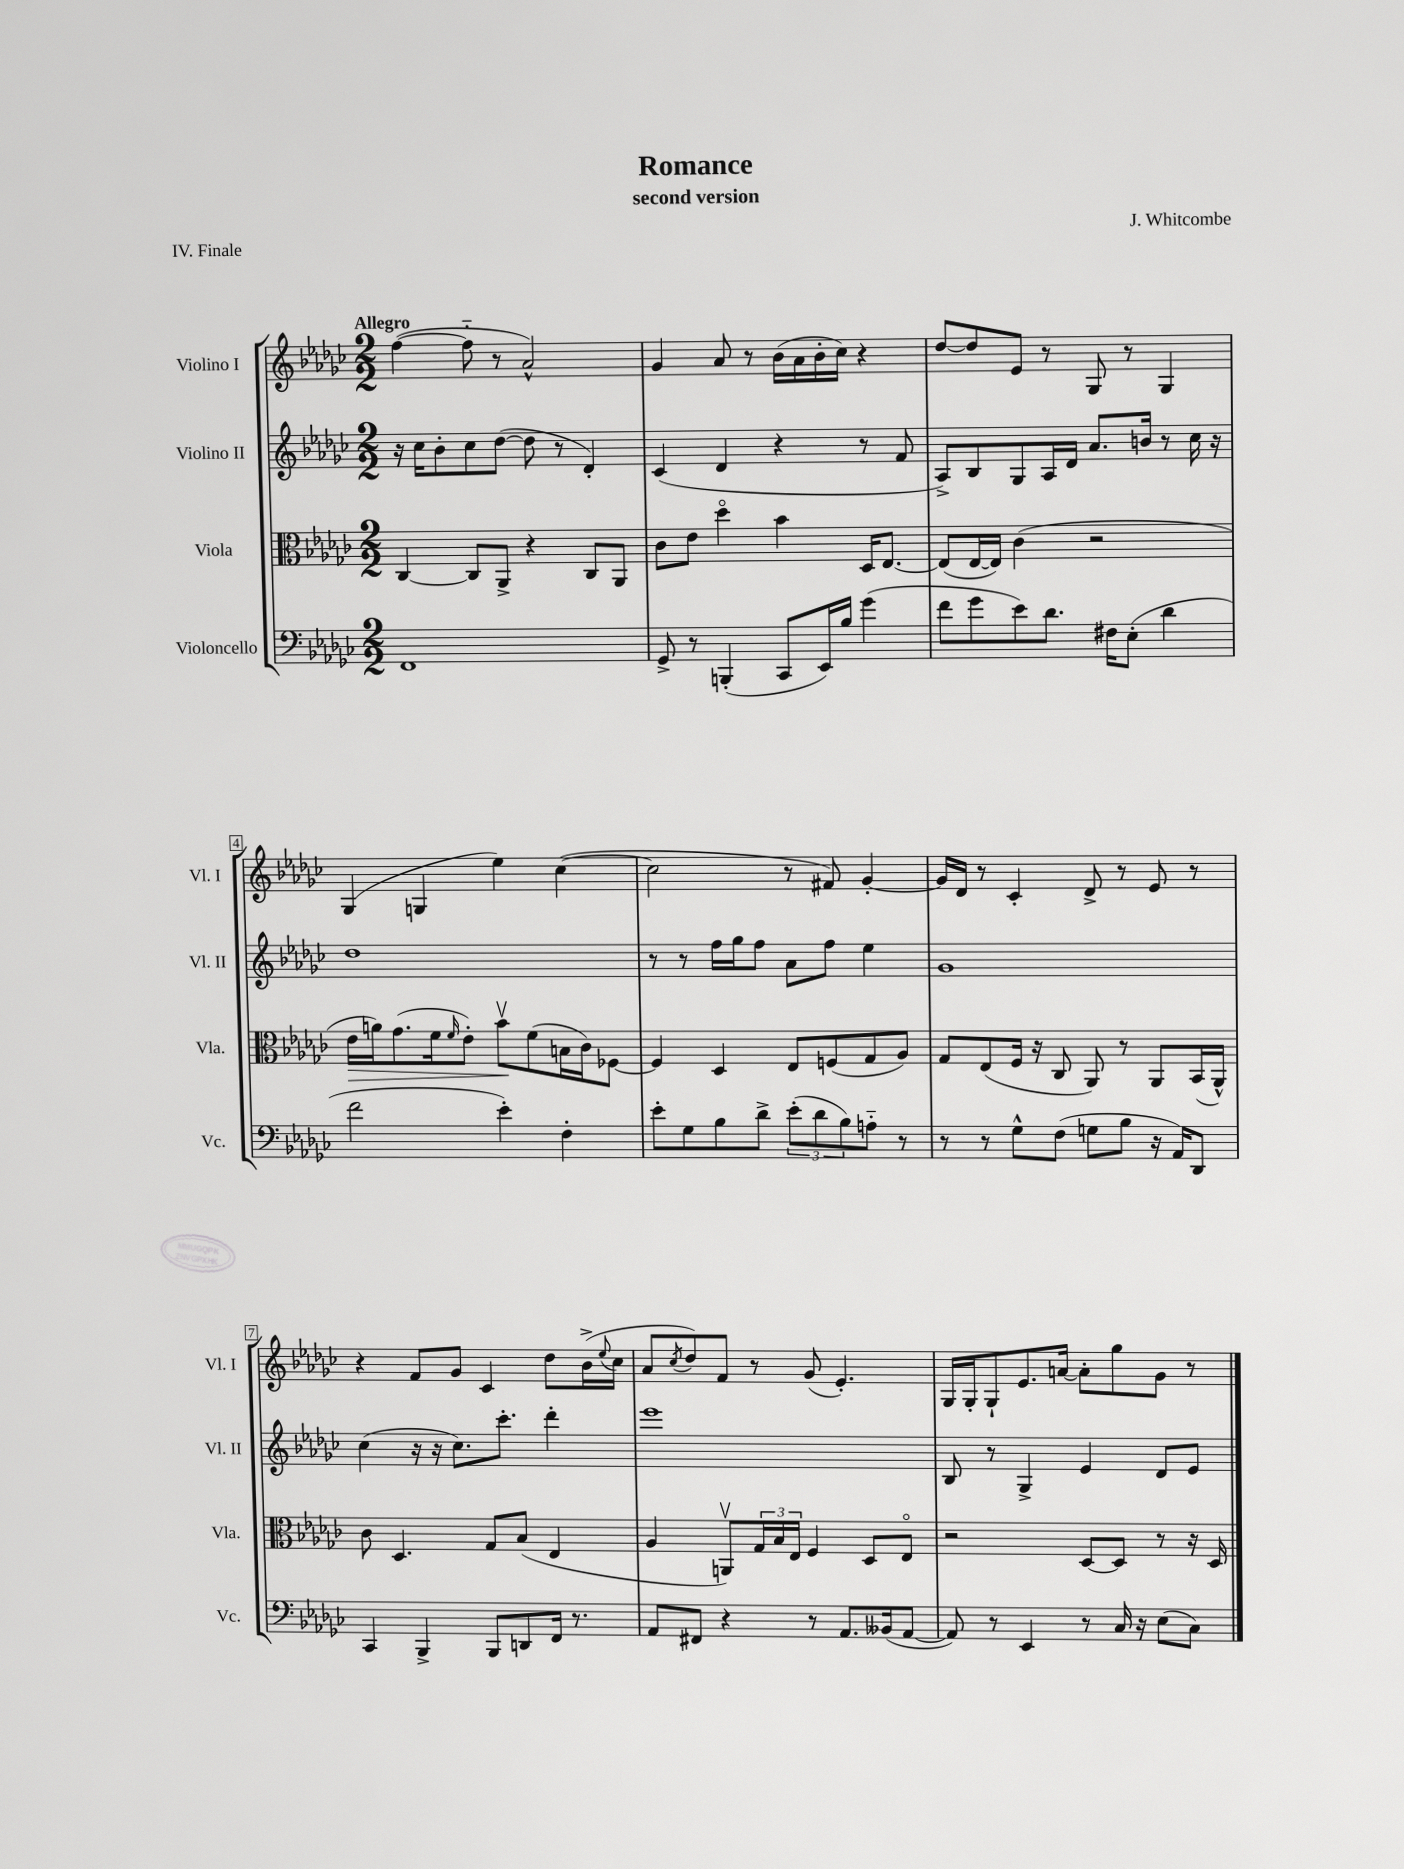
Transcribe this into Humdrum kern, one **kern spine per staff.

**kern	**kern	**dynam	**kern	**kern
*part4	*part3	*part3	*part2	*part1
*staff4	*staff3	*staff3	*staff2	*staff1
*I"Violoncello	*I"Viola	*	*I"Violino II	*I"Violino I
*I'Vc.	*I'Vla.	*	*I'Vl. II	*I'Vl. I
*clefF4	*clefC3	*	*clefG2	*clefG2
*k[b-e-a-d-g-c-]	*k[b-e-a-d-g-c-]	*	*k[b-e-a-d-g-c-]	*k[b-e-a-d-g-c-]
*M2/2	*M2/2	*	*M2/2	*M2/2
=1	=1	=1	=1	=1
!	!	!	!	!LO:TX:a:B:t=Allegro
1FF	[4C-/	.	16r	([4ff\
.	.	.	16cc-\KL	.
.	.	.	8b-'\	.
.	8C-/L]	.	8cc-\	8ff\]
.	8AA-^/J	.	([8dd-\J	8r
.	4r	.	8dd-\]	2a-^^/)
.	.	.	8r	.
.	8C-/L	.	4d-'/)	.
.	8AA-/J	.	.	.
=2	=2	=2	=2	=2
8GG-^/	8c-\L	.	(4c-/	4g-/
8r	8e-\J	.	.	.
(4BBBn'/	4dd-\	.	4d-/	8a-/
.	.	.	.	8r
8CC-/L	4b-\	.	4r	(16b-\LL
.	.	.	.	16a-\
16EE-/L)	.	.	.	16b-'\
16B-/JJ	.	.	.	16cc-\JJ)
(4g-\	16D-/KL	.	8r	4r
.	[8.E-/J	.	.	.
.	.	.	8f/	.
=3	=3	=3	=3	=3
8f\L	(8E-/L]	.	8A-^/L)	[8dd-/L
8g-\	[16E-/L	.	8B-/	8dd-/]
.	16E-/JJ])	.	.	.
8e-\)	(4c-\	.	8G-/	8e-/J
8.d-\J	.	.	16A-/L	8r
.	.	.	16d-/JJ	.
.	2r	.	8.a-/L	8G-/
16F#X\KL	.	.	.	.
(8E-'\J	.	.	.	8r
.	.	.	16bn/Jk	.
4d-\	.	.	8r	4G-/
.	.	.	16cc-\	.
.	.	.	16r	.
!!LO:LB:g=z
=4	=4	=4	=4	=4
!	!	!LO:HP:b	!	!
2f\	16e-\LL	>	1dd-	(4G-/
.	16an\J)	.	.	.
.	(8.g-\	.	.	.
.	.	.	.	4Gn/
.	16f\k	.	.	.
.	16qqf/	.	.	.
.	8e-'\J)	.	.	.
4e-'\)	8b-v\L	.	.	4ee-\)
.	(8f\	]	.	.
4F'\	16Bn\L	.	.	([4cc-\
.	16c-\J)	.	.	.
.	[8F-X\J	.	.	.
=5	=5	=5	=5	=5
8e-'\L	4F-/]	.	8r	2cc-\]
8G-\	.	.	8r	.
8B-\	4D-/	.	16ff\LL	.
.	.	.	16gg-\J	.
8d-^\J	.	.	8ff\J	.
(12e-'\L	8E-/L	.	8a-\L	8r
12d-\	.	.	.	.
.	(8Fn/	.	8ff\J	8f#X/)
12B-\)	.	.	.	.
8An\J	8G-/	.	4ee-\	[4g-'/
8r	8A-/J)	.	.	.
=6	=6	=6	=6	=6
8r	8G-/L	.	1g-	16g-/LL]
.	.	.	.	16d-/JJ
8r	(8E-/	.	.	8r
8G-^^\L	16F/Jk	.	.	4c-'/
.	16r	.	.	.
(8F\J	8C-/	.	.	.
8Gn\L	8AA-/)	.	.	8d-^/
8B-\J	8r	.	.	8r
16r	8AA-/L	.	.	8e-/
16AA-/KL)	.	.	.	.
8DD-/J	(16BB-/L	.	.	8r
.	16AA-^^/JJ)	.	.	.
!!LO:LB:g=z
=7	=7	=7	=7	=7
4CC-/	8c-\	.	(4cc-\	4r
.	4.D-/	.	.	.
4BBB-^/	.	.	16r	8f/L
.	.	.	16r	.
.	.	.	8.cc-\L)	8g-/J
8BBB-/L	8G-/L	.	.	4c-/
.	.	.	8.ccc-'\J	.
8DDn/	(8B-/J	.	.	.
16FF/Jk	4E-/	.	4ddd-'\	8dd-\L
8.r	.	.	.	.
.	.	.	.	(16b-^\L
.	.	.	.	8qqee-/
.	.	.	.	16cc-\JJ
=8	=8	=8	=8	=8
8AA-/L	4A-/	.	1eee-	8a-/L
.	.	.	.	8qcc-/
8FF#X/J	.	.	.	8dd-/)
4r	8AAnv/L)	.	.	8f/J
.	24G-/L	.	.	8r
.	24B-/	.	.	.
.	24E-/JJ	.	.	.
8r	4F/	.	.	(8g-/
8.AA-/L	.	.	.	4.e-'/)
.	8D-/L	.	.	.
(16BB--X/k	.	.	.	.
[8AA-/J	8E-/J	.	.	.
=9	=9	=9	=9	=9
8AA-/])	2r	.	8B-/	16G-/LL
.	.	.	.	16G-'/J
8r	.	.	8r	8G-`/
4EE-/	.	.	4G-^/	8.e-/
.	.	.	.	[16an/Jk
8r	[8D-/L	.	4e-/	8a'\L]
16C-/	8D-/J]	.	.	8gg-\
16r	.	.	.	.
(8E-\L	8r	.	8d-/L	8g-\J
8C-\J)	16r	.	8e-/J	8r
.	16D-/	.	.	.
==	==	==	==	==
*-	*-	*-	*-	*-
